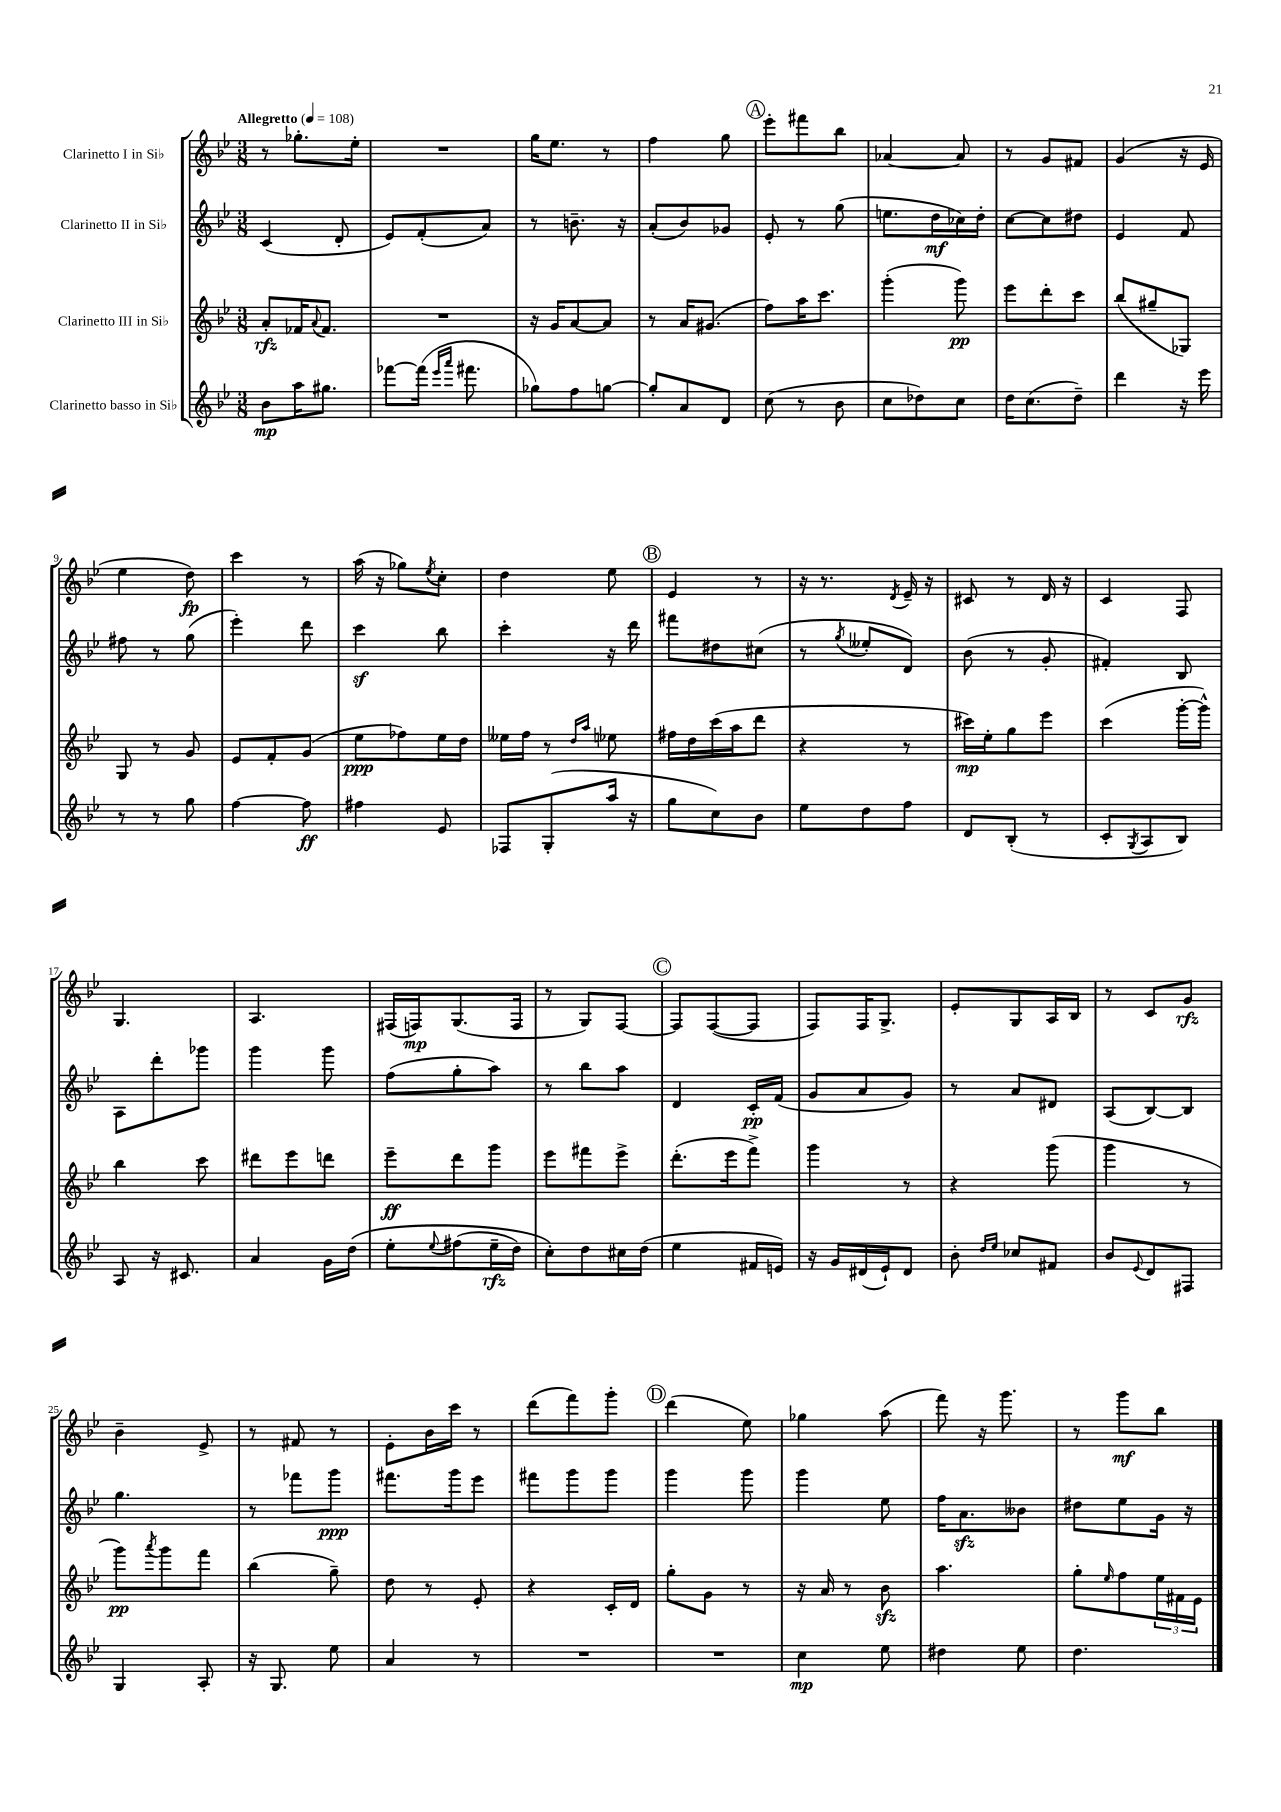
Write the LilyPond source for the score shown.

<<
\new StaffGroup <<
\new Staff = "s0" \with { instrumentName = "Clarinetto I in Sib" } {
    \clef treble \key bes \major \numericTimeSignature \time 3/8 \tempo "Allegretto" 4 = 108
    r8 ges''8.-. ees''16-. |
    R4. |
    g''16 ees''8. r8 |
    f''4 g''8 |
    \mark \markup { \circle "A" } ees'''8-. fis'''8 bes''8 |
    aes'4~ aes'8 |
    r8 g'8 fis'8 |
    g'4( r16 ees'16 |
    ees''4 d''8\fp) |
    c'''4 r8 |
    a''16( r16 ges''8) \acciaccatura { ees''8 } c''8-. |
    d''4 ees''8 |
    \mark \markup { \circle "B" } ees'4 r8 |
    r16 r8. \acciaccatura { d'8 } ees'16-- r16 |
    cis'8 r8 d'16 r16 |
    c'4 f8 |
    g4. |
    a4. |
    fis16( f16\mp) g8.( f16 |
    r8 g8) f8~ |
    \mark \markup { \circle "C" } f8 f8~( f8 |
    f8) f16 g8.-> |
    ees'8-. g8 a16 bes16 |
    r8 c'8 g'8\rfz |
    bes'4-- ees'8-> |
    r8 fis'8 r8 |
    ees'8-. bes'16 c'''16 r8 |
    d'''8( f'''8) g'''8-. |
    \mark \markup { \circle "D" } d'''4( ees''8) |
    ges''4 a''8( |
    f'''8) r16 g'''8. |
    r8 g'''8\mf bes''8 \bar "|." |
}
\new Staff = "s1" \with { instrumentName = "Clarinetto II in Sib" } {
    \clef treble \key bes \major \numericTimeSignature \time 3/8
    c'4( d'8-. |
    ees'8) f'8-.( a'8) |
    r8 b'8.-- r16 |
    a'8-.( bes'8) ges'8 |
    \mark \markup { \circle "A" } ees'8-. r8 g''8( |
    e''8. d''16\mf ces''16) d''16-. |
    c''8~ c''8 dis''8 |
    ees'4 f'8 |
    fis''8 r8 g''8( |
    ees'''4-.) d'''8 |
    c'''4\sf bes''8 |
    c'''4-. r16 d'''16 |
    \mark \markup { \circle "B" } fis'''8 dis''8 cis''8( |
    r8 \acciaccatura { g''8 } eeses''8-. d'8) |
    bes'8( r8 g'8-. |
    fis'4-.) bes8 |
    a8 d'''8-. ges'''8 |
    g'''4 g'''8 |
    f''8( g''8-. a''8) |
    r8 bes''8 a''8 |
    \mark \markup { \circle "C" } d'4 c'16-.\pp f'16( |
    g'8 a'8 g'8) |
    r8 a'8 dis'8 |
    a8( bes8~) bes8 |
    g''4. |
    r8 fes'''8 g'''8\ppp |
    fis'''8. g'''16 ees'''8 |
    fis'''8 g'''8 g'''8 |
    \mark \markup { \circle "D" } g'''4 g'''8 |
    g'''4 ees''8 |
    f''16 a'8.\sfz beses'8 |
    dis''8 ees''8 g'16 r16 \bar "|." |
}
\new Staff = "s2" \with { instrumentName = "Clarinetto III in Sib" } {
    \clef treble \key bes \major \numericTimeSignature \time 3/8
    a'8-.\rfz fes'16 \appoggiatura { a'8 } fes'8. |
    R4. |
    r16 g'16 a'8~ a'8 |
    r8 a'16 gis'8.( |
    \mark \markup { \circle "A" } f''8) a''16 c'''8. |
    g'''4-.( g'''8\pp) |
    ees'''8 d'''8-. c'''8 |
    bes''8( gis''8-- ges8) |
    g8 r8 g'8 |
    ees'8 f'8-. g'8( |
    ees''8\ppp fes''8) ees''16 d''16 |
    eeses''16 f''16 r8 \grace { d''16 a''16 } ees''8 |
    \mark \markup { \circle "B" } fis''16 d''16 c'''16( a''16 d'''8 |
    r4 r8 |
    cis'''16\mp) ees''16-. g''8 ees'''8 |
    c'''4( g'''16~-. g'''16-^) |
    bes''4 c'''8 |
    dis'''8 ees'''8 d'''8 |
    ees'''8--\ff d'''8 g'''8 |
    ees'''8 fis'''8 ees'''8-> |
    \mark \markup { \circle "C" } d'''8.-.( ees'''16 f'''8->) |
    g'''4 r8 |
    r4 g'''8( |
    g'''4 r8 |
    g'''8\pp) \acciaccatura { a'''8 } g'''8 f'''8 |
    bes''4( g''8--) |
    d''8 r8 ees'8-. |
    r4 c'16-. d'16 |
    \mark \markup { \circle "D" } g''8-. g'8 r8 |
    r16 a'16 r8 bes'8\sfz |
    a''4. |
    g''8-. \grace { ees''16 } f''8 \tuplet 3/2 { ees''16 fis'16 ees'16 } \bar "|." |
}
\new Staff = "s3" \with { instrumentName = "Clarinetto basso in Sib" } {
    \clef treble \key bes \major \numericTimeSignature \time 3/8
    bes'8\mp a''16 gis''8. |
    fes'''8~ fes'''16( \grace { ees'''16 a'''16 } fis'''8. |
    ges''8) f''8 g''8~ |
    g''8-. a'8 d'8 |
    \mark \markup { \circle "A" } c''8( r8 bes'8 |
    c''8 des''8) c''8 |
    d''16 c''8.( d''8--) |
    d'''4 r16 ees'''16 |
    r8 r8 g''8 |
    f''4~ f''8\ff |
    fis''4 ees'8 |
    fes8 g8-.( a''16 r16 |
    \mark \markup { \circle "B" } g''8 c''8) bes'8 |
    ees''8 d''8 f''8 |
    d'8 bes8-.( r8 |
    c'8-. \acciaccatura { g8 } a8 bes8) |
    a8 r16 cis'8. |
    a'4 g'16 d''16\( |
    ees''8-. \appoggiatura { ees''8 } fis''8( ees''16--\rfz d''16) |
    c''8-.\) d''8 cis''16 d''16( |
    \mark \markup { \circle "C" } ees''4 fis'16 e'16) |
    r16 g'16 dis'16( ees'16-!) dis'8 |
    bes'8-. \grace { d''16 ees''16 } ces''8 fis'8 |
    bes'8 \appoggiatura { ees'8 } d'8 fis8 |
    g4 a8-. |
    r16 g8. ees''8 |
    a'4 r8 |
    R4. |
    \mark \markup { \circle "D" } R4. |
    c''4\mp ees''8 |
    dis''4 ees''8 |
    d''4. \bar "|." |
}
>>
>>
